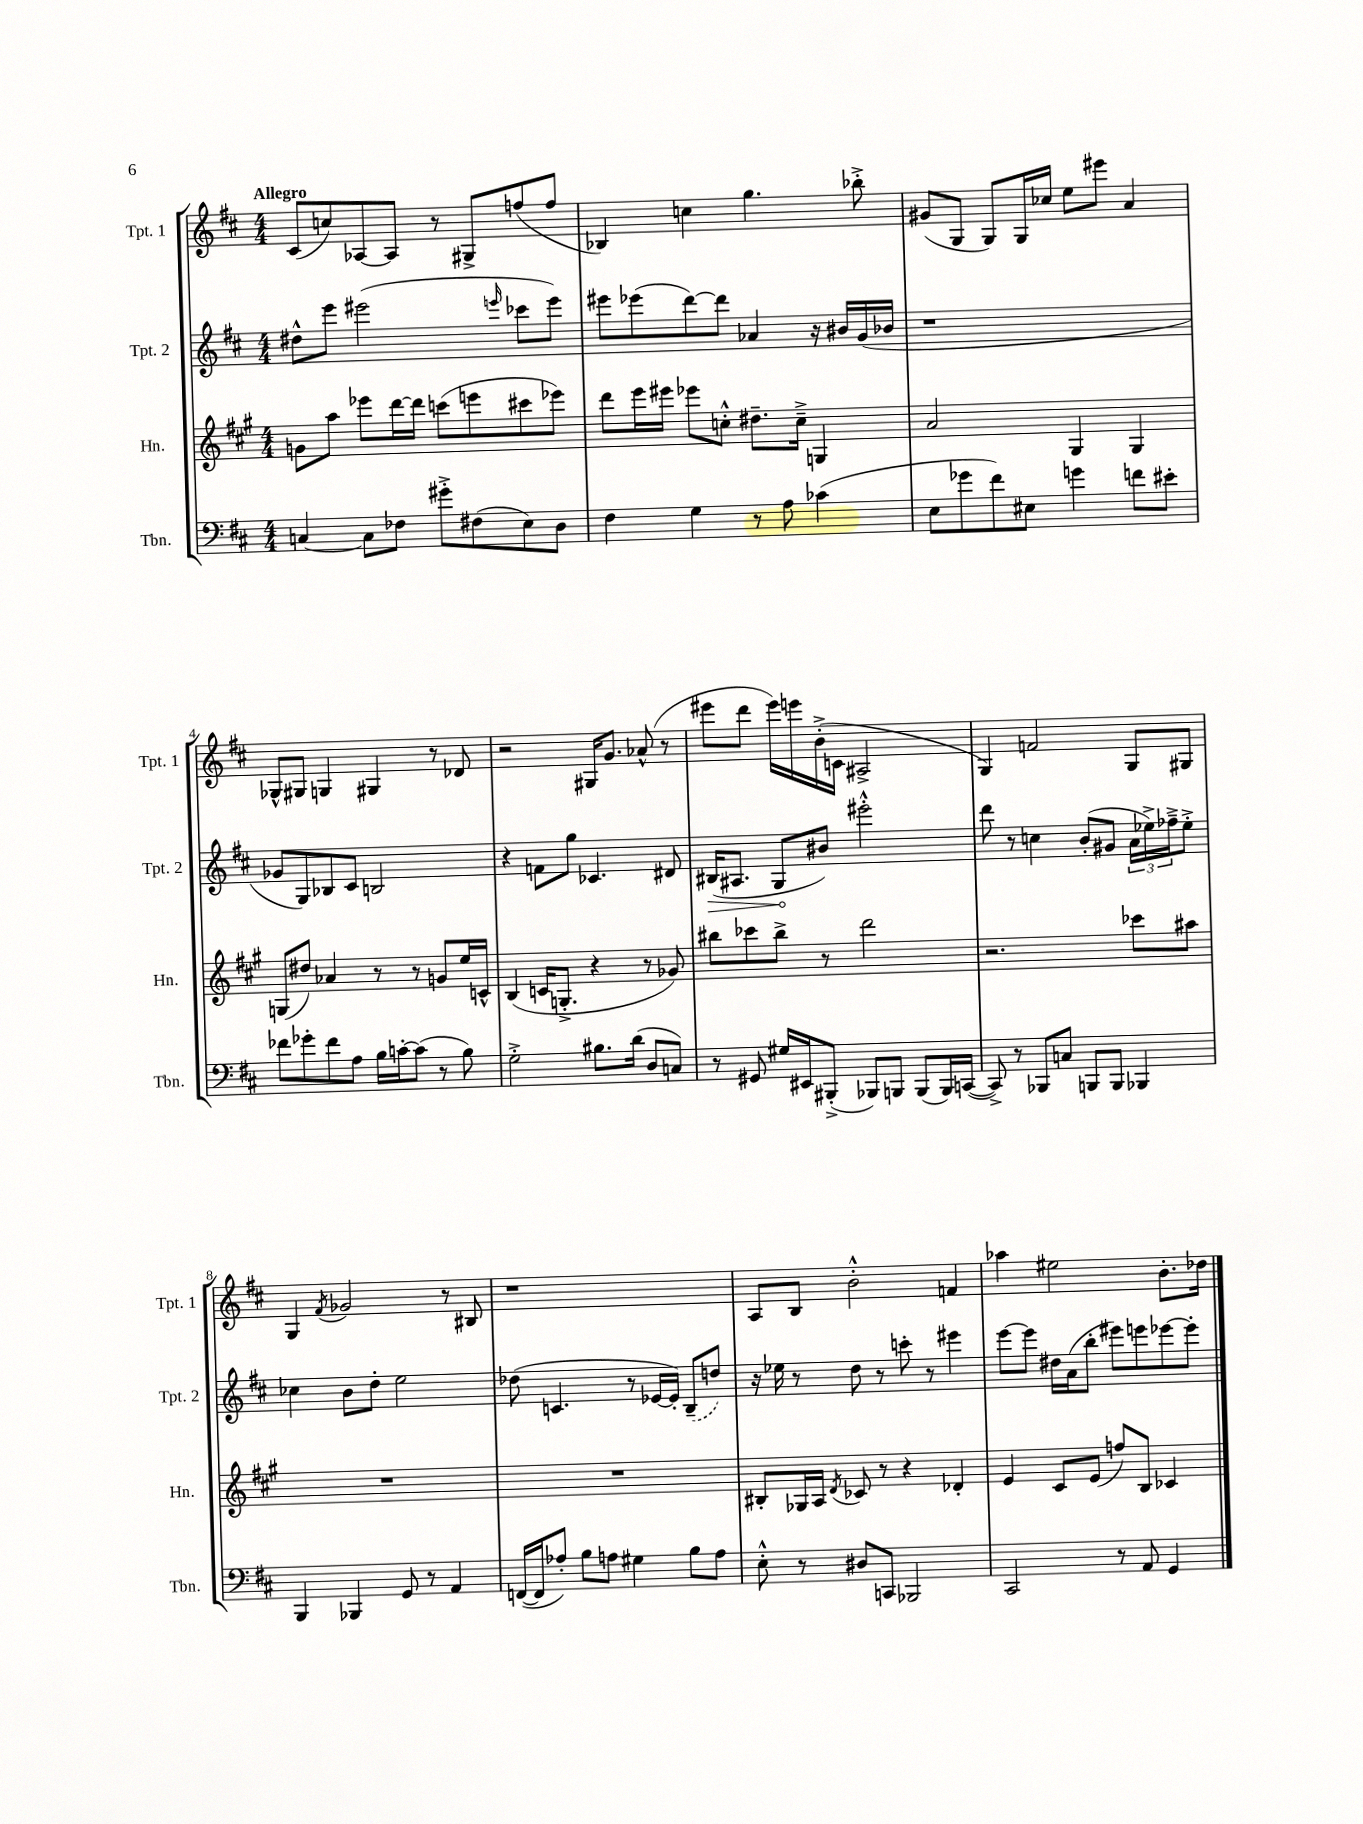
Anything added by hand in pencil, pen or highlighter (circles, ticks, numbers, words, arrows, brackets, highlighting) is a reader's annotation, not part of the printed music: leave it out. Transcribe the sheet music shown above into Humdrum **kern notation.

**kern	**kern	**kern	**kern
*staff4	*staff3	*staff2	*staff1
*clefF4	*clefG2	*clefG2	*clefG2
*k[f#c#]	*k[f#c#g#]	*k[f#c#]	*k[f#c#]
*M4/4	*M4/4	*M4/4	*M4/4
[4C	8g	8dd#^^	(8c#
.	8aa	8eee	8cc)
8C]	8eee-	(2eee#	[8A-
8F-	[16ddd	.	8A-]
.	16ddd]	.	.
8g#'^	(8ccc	.	8r
(8F#	8eee	.	8G#^
.	.	16qqeee	.
8E)	8ccc#	8ccc-	(8ff
8D	8eee-)	8eee)	8ff
=	=	=	=
4F#	8ddd	8eee#	4B-)
.	16eee	(8eee-	.
.	16eee#	.	.
4G	8eee-	[8ddd)	4cc
.	8cc'^^	8ddd]	.
8r	8.dd#~	4a-	4.gg
8A	.	.	.
.	16cc~^	.	.
(4c-	4G	16r	.
.	.	16b#	.
.	.	(16g	8bb-'^
.	.	16b-	.
=	=	=	=
8E	2a	1r	(8g#
8g-	.	.	8G
8f#)	.	.	8G)
8E#	.	.	16G
.	.	.	16cc-
4g	4G#	.	8ee
.	.	.	8eee#
8f	4G#	.	4a
8e#'	.	.	.
=	=	=	=
8f-	(8G	8g-	8G-^^
8g-'	8dd#)	8G)	8G#
8f-	4a-	8B-	4G
8A	.	8c#	.
16B	8r	2B	4G#
[16c'	.	.	.
(8c]	8r	.	.
8r	8g	.	8r
8B)	16ee	.	8d-
.	16c^^	.	.
=	=	=	=
2G'^	(4B	4r	2r
.	16c	8f	.
.	8.G'^	.	.
.	.	8gg	.
8.B#	4r	4.c-	16G#
.	.	.	8.g
(16d	.	.	.
8D	8r	.	(8a-^^
8C)	8g-)	8d#	8r
=	=	=	=
8r	8bb#	(16B#	8eee#
.	.	8.A#	.
8GG#	8ccc-	.	8ddd
16G#	8bb#^	8G	16eee#)
16EE#	.	.	16eee
(8BBB#'^	8r	8b#)	(16b'^
.	.	.	16c
8BBB-)	2ddd	2eee#'^^	2A#^
8BBB	.	.	.
(8BBB	.	.	.
16BBB)	.	.	.
([16CC	.	.	.
=	=	=	=
8CC^])	2.r	8ddd	4G)
8r	.	8r	.
8BBB-	.	4cc	2f
8C	.	.	.
8BBB	.	(8b'	.
8BBB	.	8g#	.
4BBB-	8ccc-	24a	8G
.	.	24ee-^)	.
.	.	24ff-~^	.
.	8aa#	8ee-'^	8G#
=	=	=	=
4BBB	1r	4cc-	4G
.	.	.	8qf#
4BBB-	.	8b	2g-
.	.	8dd'	.
8GG	.	2ee	.
8r	.	.	.
4AA	.	.	8r
.	.	.	8B#
=	=	=	=
([16FF	1r	(8dd-	1r
16FF]	.	.	.
8A-')	.	4.c	.
8B	.	.	.
8A	.	.	.
4G#	.	8r	.
.	.	[16e-	.
.	.	16e-'])	.
8B	.	(8B~	.
8A	.	8dd)	.
=	=	=	=
8E'^^	8B#'	16r	8A
.	.	16ee-	.
8r	16G-	8r	8B
.	16A	.	.
.	8qd	.	.
8D#	8c-	8dd	2b'^^
8CC	8r	8r	.
2BBB-	4r	8ccc'	.
.	.	8r	.
.	4d-'	4eee#	4f
=	=	=	=
2CC#	4e	[8eee	4aa-
.	.	8eee]	.
.	8c#	16dd#	2ee#
.	.	(16a	.
.	(8e	8bb'	.
8r	8ff)	8eee#)	.
8AA	8B	8eee	.
4GG	4c-	[8eee-	8.b'
.	.	8eee-']	.
.	.	.	16dd-
==	==	==	==
*-	*-	*-	*-
